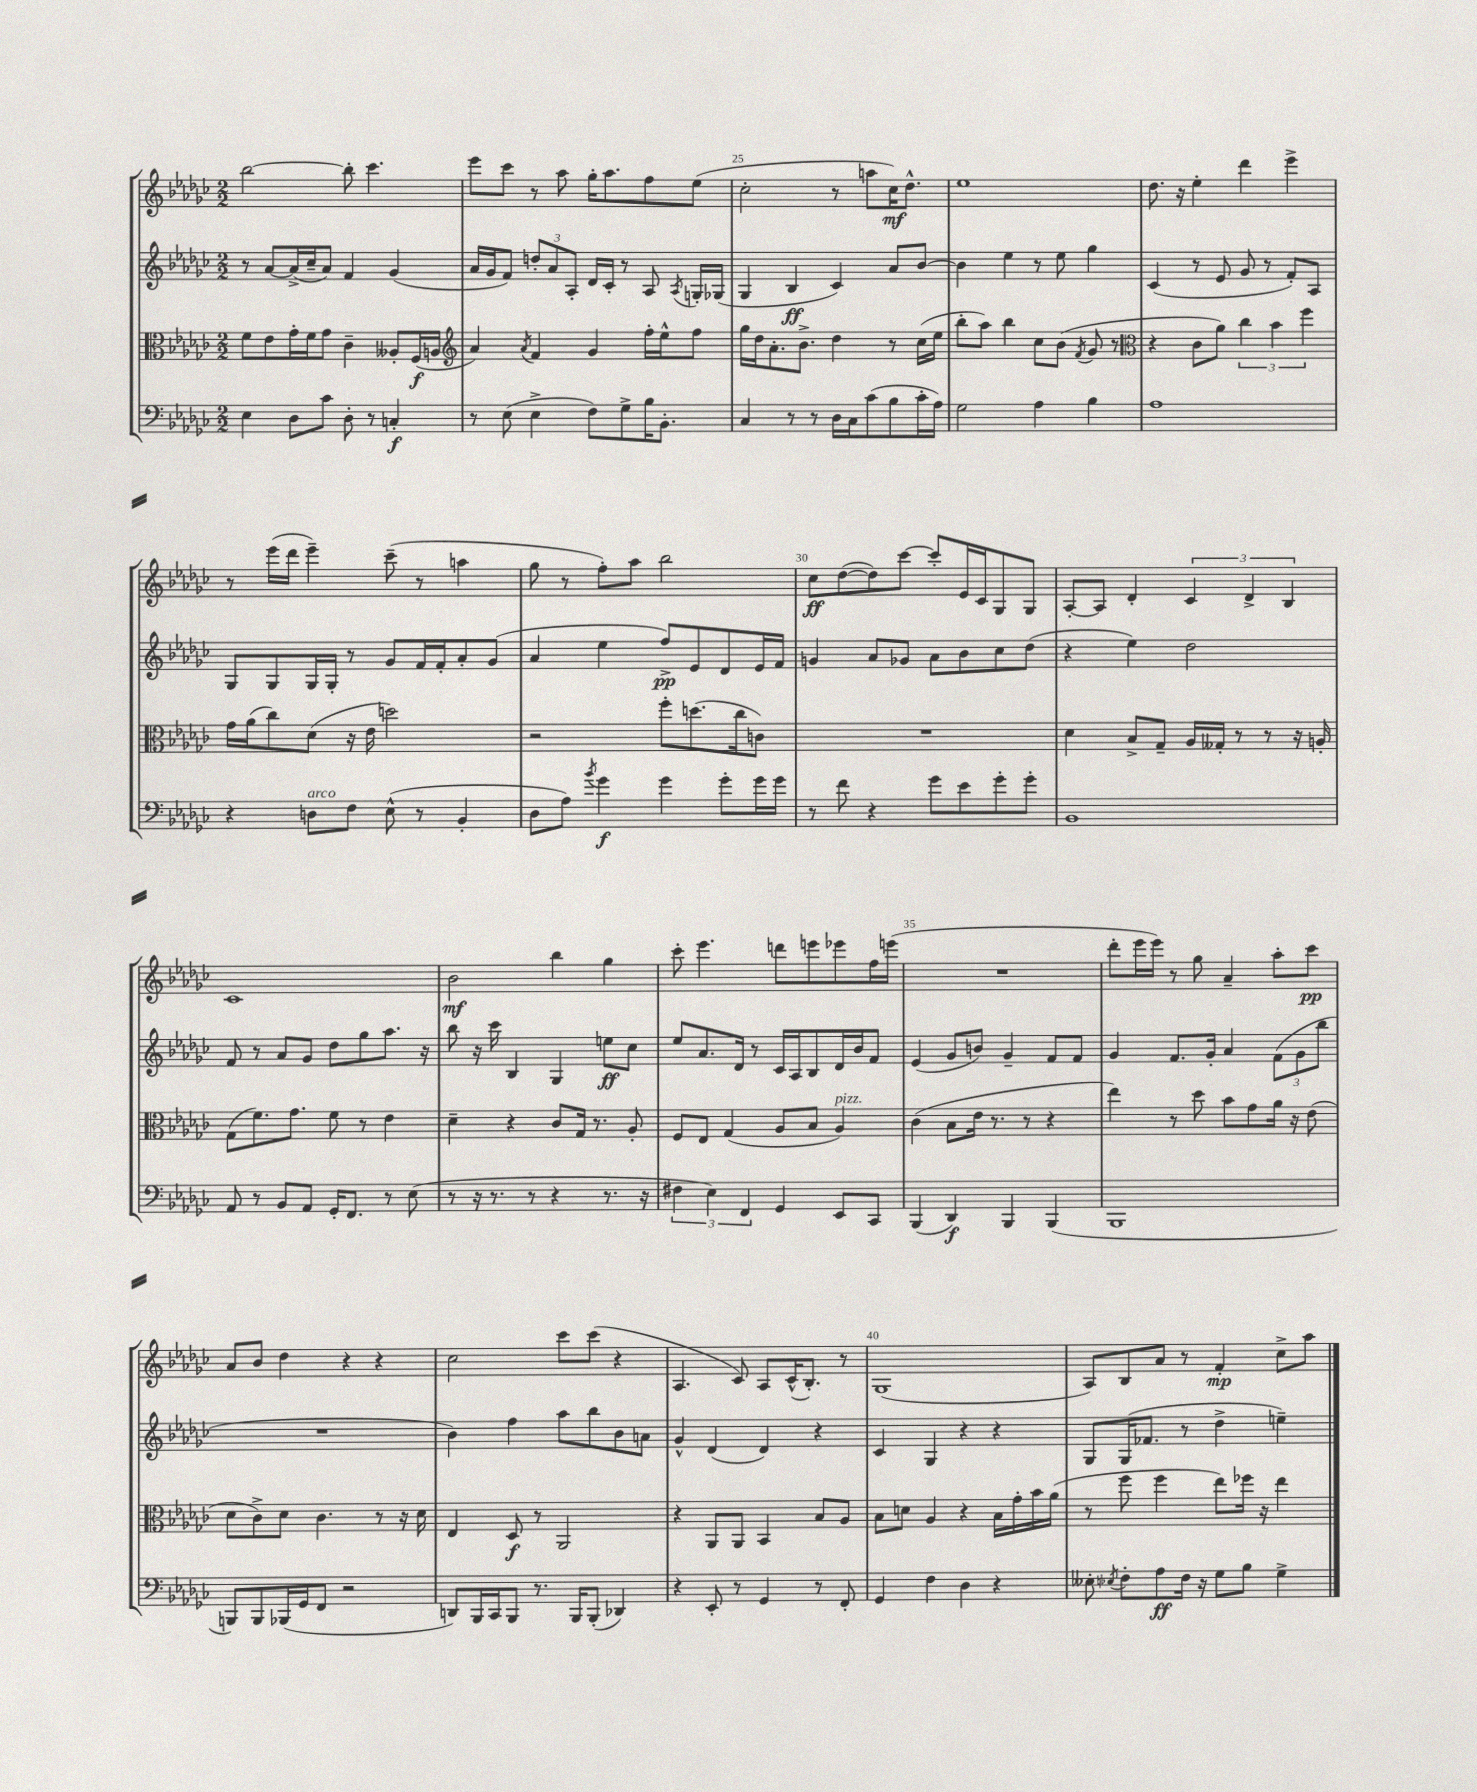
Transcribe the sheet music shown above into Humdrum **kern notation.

**kern	**dynam	**kern	**dynam	**kern	**dynam	**kern	**dynam
*part4	*part4	*part3	*part3	*part2	*part2	*part1	*part1
*staff4	*staff4	*staff3	*staff3	*staff2	*staff2	*staff1	*staff1
*clefF4	*	*clefC3	*	*clefG2	*	*clefG2	*
*k[b-e-a-d-g-c-]	*	*k[b-e-a-d-g-c-]	*	*k[b-e-a-d-g-c-]	*	*k[b-e-a-d-g-c-]	*
*M2/2	*	*M2/2	*	*M2/2	*	*M2/2	*
=23	=23	=23	=23	=23	=23	=23	=23
4E-\	.	8f\L	.	8r	.	[2bb-\	.
.	.	8e-\	.	[8a-/L	.	.	.
8D-\L	.	16g-'\L	.	(16a-^/L]	.	.	.
.	.	16f\J	.	16cc-~/J	.	.	.
8c-\J	.	8g-\J	.	8a-/J)	.	.	.
8D-'\	.	4c-~\	.	4f/	.	8bb-'\]	.
8r	.	.	.	.	.	4.ccc-\	.
4Cn'/	f	8A--X'/L	.	(4g-/	.	.	.
.	.	(16F/L	f	.	.	.	.
.	.	16An/JJ	.	.	.	.	.
=24	=24	=24	=24	=24	=24	=24	=24
*	*	*clefG2	*	*	*	*	*
8r	.	4a-/)	.	16a-/LL	.	8eee-\L	.
.	.	.	.	16g-/J	.	.	.
(8E-\	.	.	.	8f/J)	.	8ccc-\J	.
.	.	8qa-/	.	.	.	.	.
4E-^\	.	4f/	.	12ddn'/L	.	8r	.
.	.	.	.	12a-/	.	.	.
.	.	.	.	.	.	8aa-\	.
.	.	.	.	12A-'/J	.	.	.
8F\L)	.	4g-/	.	16d-/LL	.	16gg-'\KL	.
.	.	.	.	16c-'/JJ	.	8.aa-\	.
8G-^\	.	.	.	8r	.	.	.
16B-\K	.	16ff'\LL	.	8A-/	.	8ff\	.
8.BB-'\J	.	16ee-^^\J	.	.	.	.	.
.	.	.	.	8qA-/	.	.	.
.	.	8ff\J	.	16Gn'/LL	.	(8ee-\J	.
.	.	.	.	(16G-X/JJ	.	.	.
=25	=25	=25	=25	=25	=25	=25	=25
4C-/	.	16gg-\LL	.	4G-/	.	2cc-'\	.
.	.	16dd-\J	.	.	.	.	.
.	.	8.a-'\	.	.	.	.	.
8r	.	.	.	4B-/	ff	.	.
.	.	8.b-^\J	.	.	.	.	.
8r	.	.	.	.	.	.	.
16D-\LL	.	4dd-\	.	4c-/)	.	8r	.
16C-\J	.	.	.	.	.	.	.
(8c-\	.	.	.	.	.	8aan\L	.
8B-\	.	8r	.	8a-/L	.	16cc-\K)	mf
.	.	.	.	.	.	8.dd-^^\J	.
16c-'\L	.	(16cc-\LL	.	[8b-/J	.	.	.
16A-\JJ)	.	16ee-\JJ	.	.	.	.	.
=26	=26	=26	=26	=26	=26	=26	=26
2G-\	.	8bb-'\L	.	4b-\]	.	1ee-	.
.	.	8aa-\J)	.	.	.	.	.
.	.	4bb-\	.	4ee-\	.	.	.
4A-\	.	8cc-\L	.	8r	.	.	.
.	.	(8b-\J	.	8ee-\	.	.	.
.	.	8qf/	.	.	.	.	.
4B-\	.	8g-/	.	4gg-\	.	.	.
.	.	8r	.	.	.	.	.
=27	=27	=27	=27	=27	=27	=27	=27
*	*	*clefC3	*	*	*	*	*
1A-	.	4r	.	(4c-/	.	8.dd-\	.
.	.	.	.	.	.	16r	.
.	.	8c-\L	.	8r	.	4ee-'\	.
.	.	8a-\J)	.	8e-/	.	.	.
.	.	6cc-\	.	8g-/	.	4ddd-\	.
.	.	.	.	8r	.	.	.
.	.	6b-\	.	.	.	.	.
.	.	.	.	8f'/L)	.	4eee-^\	.
.	.	6ff\	.	.	.	.	.
.	.	.	.	8A-/J	.	.	.
!!LO:LB:g=z
=28	=28	=28	=28	=28	=28	=28	=28
4r	.	16g-\LL	.	8G-/L	.	8r	.
.	.	(16a-\J	.	.	.	.	.
.	.	8cc-\)	.	8G-/	.	(16eee-\LL	.
.	.	.	.	.	.	16ddd-\JJ	.
!LO:TX:a:i:t=arco	!	!	!	!	!	!	!
8Dn\L	.	(8d-\J	.	16G-/L	.	4eee-~\)	.
.	.	.	.	16G-'/JJ	.	.	.
8F\J	.	16r	.	8r	.	.	.
.	.	16e-\	.	.	.	.	.
(8E-^^\	.	2ddn\)	.	8g-/L	.	(8ccc-~\	.
8r	.	.	.	16f/L	.	8r	.
.	.	.	.	16f'/J	.	.	.
4BB-'/	.	.	.	8a-'/	.	4aan\	.
.	.	.	.	(8g-/J	.	.	.
=29	=29	=29	=29	=29	=29	=29	=29
8D-\L	.	2r	.	4a-/	.	8gg-\	.
8A-\J)	.	.	.	.	.	8r	.
8qb-/	.	.	.	.	.	.	.
4g-\	f	.	.	4ee-\	.	8ff'\L)	.
.	.	.	.	.	.	8aa-\J	.
4g-\	.	8ff'\L	.	8ff^/L)	pp	2bb-\	.
.	.	(8.ddn\	.	8e-/	.	.	.
8g-'\L	.	.	.	8d-/	.	.	.
.	.	16cc-\k	.	.	.	.	.
16g-\L	.	8cn\J)	.	16e-/L	.	.	.
16g-\JJ	.	.	.	16f/JJ	.	.	.
=30	=30	=30	=30	=30	=30	=30	=30
8r	.	1r	.	4gn/	.	8cc-\L	ff
8f\	.	.	.	.	.	([8dd-\	.
4r	.	.	.	8a-/L	.	8dd-\])	.
.	.	.	.	8g-X/J	.	[8ccc-\J	.
8g-\L	.	.	.	8a-\L	.	8ccc-'/L]	.
8e-\	.	.	.	8b-\	.	16e-/L	.
.	.	.	.	.	.	16c-/J	.
8g-'\	.	.	.	8cc-\	.	8G-/	.
8g-'\J	.	.	.	(8dd-\J	.	8G-/J	.
=31	=31	=31	=31	=31	=31	=31	=31
1BB-	.	4d-\	.	4r	.	[8A-'/L	.
.	.	.	.	.	.	8A-/J]	.
.	.	8B-^/L	.	4ee-\)	.	4d-'/	.
.	.	8G-~/J	.	.	.	.	.
.	.	16A-/LL	.	2dd-\	.	6c-/	.
.	.	16G--X'/JJ	.	.	.	.	.
.	.	8r	.	.	.	.	.
.	.	.	.	.	.	6d-^/	.
.	.	8r	.	.	.	.	.
.	.	.	.	.	.	6B-/	.
.	.	16r	.	.	.	.	.
.	.	16An'/	.	.	.	.	.
!!LO:LB:g=z
=32	=32	=32	=32	=32	=32	=32	=32
8AA-/	.	(8G-\L	.	8f/	.	1c-	.
8r	.	8.f\)	.	8r	.	.	.
8BB-/L	.	.	.	8a-/L	.	.	.
.	.	8.g-\J	.	.	.	.	.
8AA-/J	.	.	.	8g-/J	.	.	.
16GG-'/KL	.	8f\	.	8dd-\L	.	.	.
8.FF/J	.	.	.	.	.	.	.
.	.	8r	.	8gg-\	.	.	.
8r	.	4e-\	.	8.aa-\J	.	.	.
(8E-\	.	.	.	.	.	.	.
.	.	.	.	16r	.	.	.
=33	=33	=33	=33	=33	=33	=33	=33
8r	.	4d-~\	.	8bb-\	.	2b-\	mf
16r	.	.	.	16r	.	.	.
8.r	.	.	.	16ccc-\	.	.	.
.	.	4r	.	4B-/	.	.	.
8r	.	.	.	.	.	.	.
4r	.	8c-/L	.	4G-/	.	4bb-\	.
.	.	16G-/Jk	.	.	.	.	.
.	.	8.r	.	.	.	.	.
8.r	.	.	.	8een\L	ff	4gg-\	.
.	.	8A-'/	.	8cc-\J	.	.	.
16r	.	.	.	.	.	.	.
=34	=34	=34	=34	=34	=34	=34	=34
6F#X\	.	8F/L	.	8ee-/L	.	8ccc-'\	.
.	.	8E-/J	.	8.a-/	.	4.eee-\	.
6E-\)	.	.	.	.	.	.	.
.	.	(4G-/	.	.	.	.	.
.	.	.	.	16d-/Jk	.	.	.
6FF/	.	.	.	.	.	.	.
.	.	.	.	8r	.	.	.
4GG-/	.	8A-/L	.	16c-/LL	.	8dddn\L	.
.	.	.	.	16A-/J	.	.	.
.	.	8B-/J	.	8B-/	.	8eeen\	.
!	!	!LO:TX:a:i:t=pizz.	!	!	!	!	!
8EE-/L	.	4A-/)	.	16d-/L	.	8eee-X\	.
.	.	.	.	16b-/J	.	.	.
8CC-/J	.	.	.	8f/J	.	16ff\L	.
.	.	.	.	.	.	(16eeen\JJ	.
=35	=35	=35	=35	=35	=35	=35	=35
(4BBB-/	.	(4c-\	.	(4e-/	.	1r	.
4DD-/)	f	8B-\L	.	8g-/L	.	.	.
.	.	16e-\Jk	.	8bn/J)	.	.	.
.	.	8.r	.	.	.	.	.
4BBB-/	.	.	.	4g-~/	.	.	.
.	.	8r	.	.	.	.	.
(4BBB-/	.	4r	.	8f/L	.	.	.
.	.	.	.	8f/J	.	.	.
=36	=36	=36	=36	=36	=36	=36	=36
1BBB-	.	4ee-\)	.	4g-/	.	8ddd-'\L	.
.	.	.	.	.	.	16eee-\L	.
.	.	.	.	.	.	16eee-\JJ)	.
.	.	8r	.	8.f/L	.	8r	.
.	.	8dd-\	.	.	.	8gg-\	.
.	.	.	.	16g-'/Jk	.	.	.
.	.	8b-\L	.	4a-/	.	4a-~/	.
.	.	8g-\	.	.	.	.	.
.	.	16a-\Jk	.	(12f\L	.	8aa-'\L	.
.	.	16r	.	.	.	.	.
.	.	.	.	12g-\	.	.	.
.	.	(8e-\	.	.	.	8ccc-\J	pp
.	.	.	.	12bb-\J	.	.	.
!!LO:LB:g=z
=37	=37	=37	=37	=37	=37	=37	=37
8BBBn/L)	.	8d-\L	.	1r	.	8a-/L	.
8BBB/	.	8c-^\)	.	.	.	8b-/J	.
(16BBB-X/L	.	8d-\J	.	.	.	4dd-\	.
16GG-/J	.	.	.	.	.	.	.
8FF/J	.	4.c-\	.	.	.	.	.
2r	.	.	.	.	.	4r	.
.	.	8r	.	.	.	4r	.
.	.	16r	.	.	.	.	.
.	.	16d-\	.	.	.	.	.
=38	=38	=38	=38	=38	=38	=38	=38
8DDn/L)	.	4E-/	.	4b-\)	.	2cc-\	.
16BBB-/L	.	.	.	.	.	.	.
16CC-/J	.	.	.	.	.	.	.
8BBB-/J	.	8D-/	f	4ff\	.	.	.
8.r	.	8r	.	.	.	.	.
.	.	2AA-/	.	8aa-\L	.	8ccc-\L	.
16BBB-/KL	.	.	.	.	.	.	.
(8BBB-'/J	.	.	.	8bb-\	.	(8ccc-\J	.
4DD-X/)	.	.	.	8b-\	.	4r	.
.	.	.	.	8an\J	.	.	.
=39	=39	=39	=39	=39	=39	=39	=39
4r	.	4r	.	4g-^^/	.	4.A-/	.
8EE-'/	.	8AA-/L	.	(4d-/	.	.	.
8r	.	8AA-/J	.	.	.	8c-/)	.
4GG-/	.	4BB-/	.	4d-/)	.	8A-/L	.
.	.	.	.	.	.	(16c-^^/K	.
.	.	.	.	.	.	8.B-'/J)	.
8r	.	8B-/L	.	4r	.	.	.
8FF'/	.	8A-/J	.	.	.	8r	.
=40	=40	=40	=40	=40	=40	=40	=40
4GG-/	.	8B-\L	.	4c-/	.	(1G-	.
.	.	8dn\J	.	.	.	.	.
4F\	.	4A-/	.	4G-/	.	.	.
4D-\	.	4r	.	4r	.	.	.
4r	.	16B-\LL	.	4r	.	.	.
.	.	16g-'\	.	.	.	.	.
.	.	16b-\	.	.	.	.	.
.	.	(16a-\JJ	.	.	.	.	.
=41	=41	=41	=41	=41	=41	=41	=41
8E--X'\	.	8r	.	8G-/L	.	8A-/L)	.
8qE-X/	.	.	.	.	.	.	.
8F'\L	.	8ff\	.	(16G-/K	.	8B-/	.
.	.	.	.	8.f-X/J	.	.	.
8A-\	ff	4ff\	.	.	.	8a-/J	.
16F\Jk	.	.	.	8r	.	8r	.
16r	.	.	.	.	.	.	.
8G-\L	.	8ee-\L)	.	4dd-^\	.	4f'/	mp
8B-\J	.	16ff-X\Jk	.	.	.	.	.
.	.	16r	.	.	.	.	.
4G-^\	.	4ee-\	.	4een~\)	.	8cc-^\L	.
.	.	.	.	.	.	8aa-\J	.
==	==	==	==	==	==	==	==
*-	*-	*-	*-	*-	*-	*-	*-
